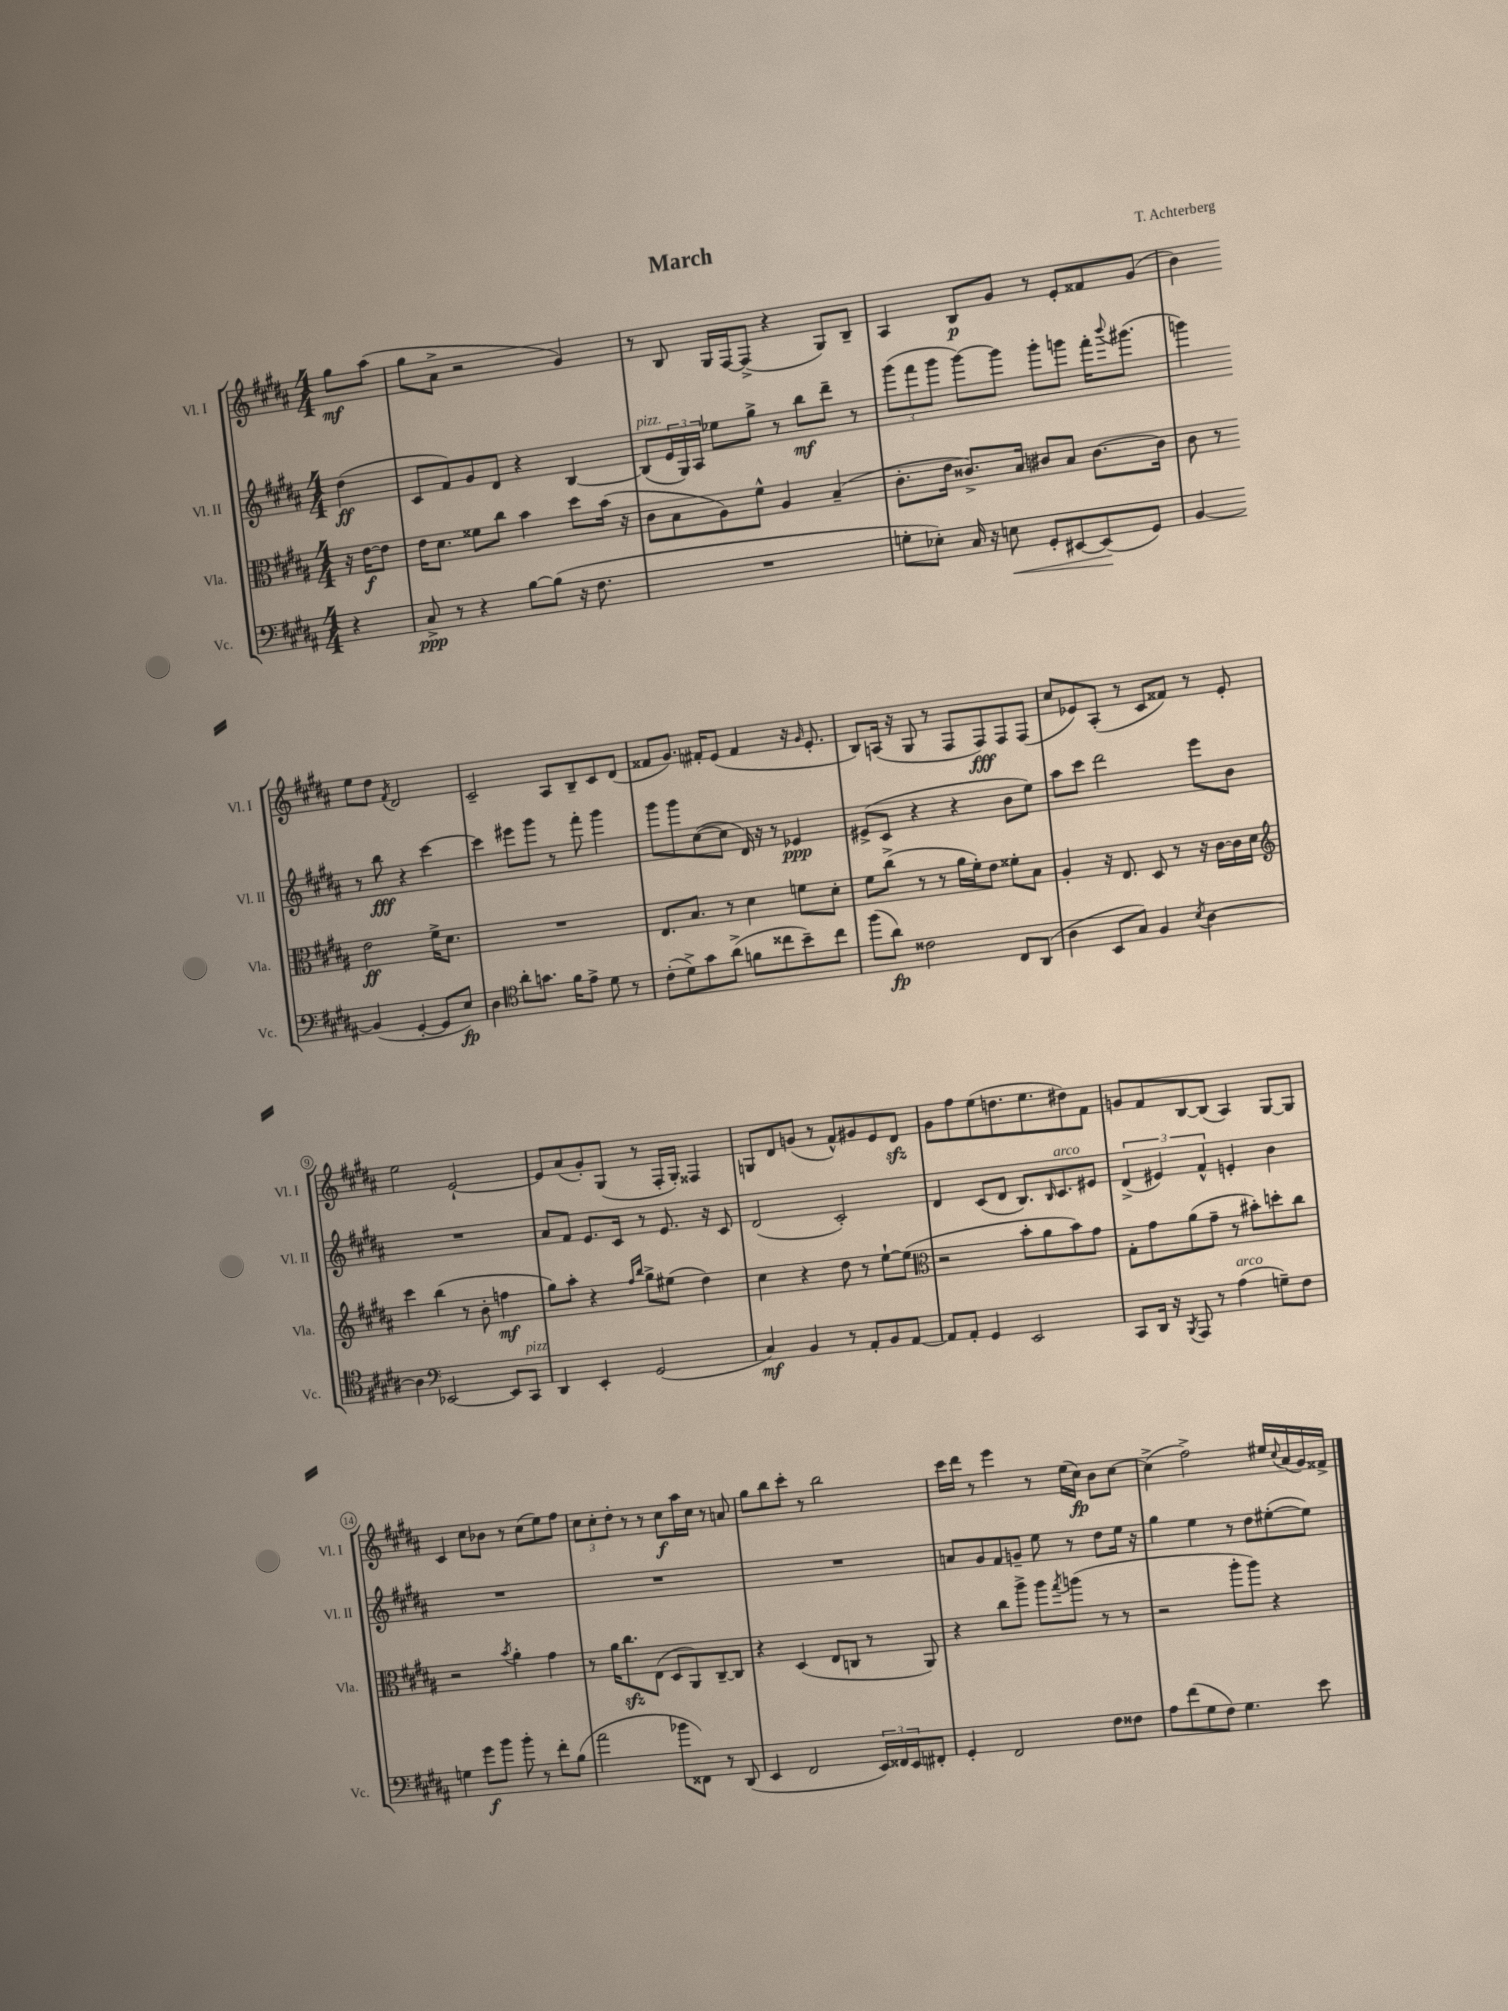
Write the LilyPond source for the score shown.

\header { title = "March" composer = "T. Achterberg" }
<<
\new StaffGroup <<
\new Staff = "s0" \with { instrumentName = "Vl. I" shortInstrumentName = "Vl. I" } {
    \clef treble \key b \major \numericTimeSignature \time 4/4 \partial 4
    gis''8\mf ais''8( |
    gis''8 ais'8-> r2 gis'4) |
    r8 b8 gis16 fis16~ fis8->( r4 gis8) b8-- |
    ais4 b8\p gis'8 r8 e'8-. fisis'8 gis'8( |
    b'4) e''8 dis''8 \acciaccatura { fis'8 } dis'2 |
    cis'2-- ais8 b8-- cis'8 dis'8( |
    fisis'8 gis'8.) fis'16-. e'8( fis'4 r16 \grace { gis'16 } e'8.-. |
    b8) a16( r16 gis8 r8 fis8 fis8\fff) fis8 fis8( |
    cis''8 ees'8) ais8-.( r8 cis'8 fisis'8) r8 ees'8-. |
    e''2 e'2~-! |
    e'8 ais'8( gis'8-.) gis8( r8 fis16-. gis16-.) fisis4 |
    g8 dis'8 g'8( r8 fis'8-^) gis'8 e'8 dis'8\sfz |
    gis'8 fis''8 e''8( d''8. e''8. dis''8) fis'8 |
    g'8 fis'8 b8~ b8( ais4) gis8~ gis8 |
    cis'4 cis''8 bes'8 r8 cis''8( e''8) fis''8 |
    \tuplet 3/2 { cis''8 cis''8-. dis''8-. } r8 r8 cis''8\f ais''16 cis''16 r8 a'8 |
    gis''8 b''8 cis'''8-. r8 b''2 |
    cis'''16 dis'''16 r8 e'''4 r8 e''16( cis''16\fp) b'8 cis''8~ |
    cis''4->( fis''2->) eis''16 \appoggiatura { cis''8 } ais'16( gis'16) fisis'16-> \bar "|." |
}
\new Staff = "s1" \with { instrumentName = "Vl. II" shortInstrumentName = "Vl. II" } {
    \clef treble \key b \major \numericTimeSignature \time 4/4 \partial 4
    dis''4\ff( |
    cis'8 fis'8) gis'8 dis'8 r4 b4~ |
    b8^\markup { \italic "pizz." }( \tuplet 3/2 { e'16 gis16) ais16 } ees''8 gis''8-> r8 b''8\mf dis'''8-- r8 |
    \tuplet 3/2 { gis'''8( fis'''8 gis'''8 } gis'''8~) gis'''8 gis'''8-. g'''8 fis'''16-. \appoggiatura { b'''8 } gis'''8.( |
    g'''4) r8 b''8\fff r4 cis'''4~ |
    cis'''4 eis'''8 gis'''8 r8 fis'''8-. gis'''4 |
    gis'''8 gis'''8 cis''8~( cis''8 dis'16) r16 r8 ees'4\ppp |
    eis'8->( cis'8 r4 r4 b'8 e''8) |
    ais''8 cis'''8 dis'''2 e'''8 b'8 |
    R1 |
    ais'8 fis'8 e'8. cis'16 r8 e'8. r16 cis'8 |
    dis'2( cis'2-.) |
    dis'4 cis'8( dis'8 b8.) \grace { b16 } cis'8.^\markup { \italic "arco" } eis'8 |
    \tuplet 3/2 { dis'4->( eis'4) fis'4-^ } e'4-. b'4 |
    R1 |
    R1 |
    R1 |
    a'8 gis'8 fis'8 g'8-- e''8 r8 dis''8 e''16 r16 |
    gis''4 e''4 r8 dis''8 eis''8~-.( eis''8) \bar "|." |
}
\new Staff = "s2" \with { instrumentName = "Vla." shortInstrumentName = "Vla." } {
    \clef alto \key b \major \numericTimeSignature \time 4/4 \partial 4
    r16 e'16~\f e'8 |
    e'16 dis'8. fisis'8 cis''8 b'4 dis''8 b'16( r16 |
    cis'8 b8 ais8) fis'8-^ ais4 b4--( |
    cis'8.-. e'16 cisis'8.->) b16 cis'8 b8 cis'8.~ cis'16 |
    cis'8 r8 e'2\ff fis'16-> dis'8. |
    R1 |
    e8. b8. r8 dis'4 f'8 dis'8-. |
    fis'8 cis''8->( r8 r8 ais'16 fis'16-.) e'8 fisis'8-. b8 |
    ais4-. r16 e8. dis8 r8 r16 cis'16~ cis'16 dis'16 |
    \clef treble cis'''4 b''4( r8 b'8-. f''4\mf |
    gis''8) ais''8-. r4 \grace { fis''16 b''16 } gis''8-> eis''8( dis''4) |
    cis''4 r4 dis''8 r8 e''8~-! e''8( |
    \clef alto r2 b'8-. ais'8 b'8) gis'8 |
    gis8-. gis'8 ais'8( gis'8-- r8 bis'8-.) d''8-. cis''8 |
    r2 \acciaccatura { b'8 } ais'4-. gis'4 |
    r8 ais'16 cis''8.\sfz e8( dis8 ais,8) cis8~-- cis8 |
    r4 dis4( e8 c8 r8 ais,8) |
    r4 cis''8 ais''8-> ais''8 \acciaccatura { gis''8 } a''8( r8 r8 |
    r2 ais''8-. ais''8) r4 \bar "|." |
}
\new Staff = "s3" \with { instrumentName = "Vc." shortInstrumentName = "Vc." } {
    \clef bass \key b \major \numericTimeSignature \time 4/4 \partial 4
    r4 |
    cis8->\ppp r8 r4 b8~ b8( r16 fis8. |
    R1 |
    g8-. ees8-.) cis16 r16 e8\< gis,8-. eis,8~ eis,8\!( gis,8) |
    b,4~ b,4( gis,4~-. gis,8 e8\fp) |
    dis4 \clef tenor ais'8-. g'8. fis'16 e'8-> dis'8 r8 |
    cis'8-.( dis'8->) gis'8 ais'8->( f'8 cisis''8 b'8--) cisis''8 |
    fis''8( ais'8\fp) cisis'2 cis8 ais,8( |
    ais4 b,8 gis8) fis4 \acciaccatura { b8 } ais4~ |
    ais4 \clef bass ees,2~ ees,8 cis,8^\markup { \italic "pizz." } |
    dis,4 e,4-. gis,2( |
    cis4\mf) b,4 r8 ais,8-. b,8 ais,8~ |
    ais,8 ais,8-. gis,4 e,2 |
    cis,8 dis,16 r16 \acciaccatura { b,,8 } ais,,8 r8 ais4^\markup { \italic "arco" }( g8--) fis8 |
    g4 gis'8\f b'8 b'8-. r8 fis'8-. b8( |
    ais'2 bes'8 fisis,8) r8 dis,8( |
    e,4 fis,2 \tuplet 3/2 { e,16) fisis,16 e,16 } fis,8-. |
    gis,4-. fis,2 fis8 fisis8 |
    ais8 fis'8( gis8 fis8) gis4. e'8 \bar "|." |
}
>>
>>
\layout { \context { \Score \override BarNumber.stencil = #(make-stencil-circler 0.1 0.3 ly:text-interface::print) } }
